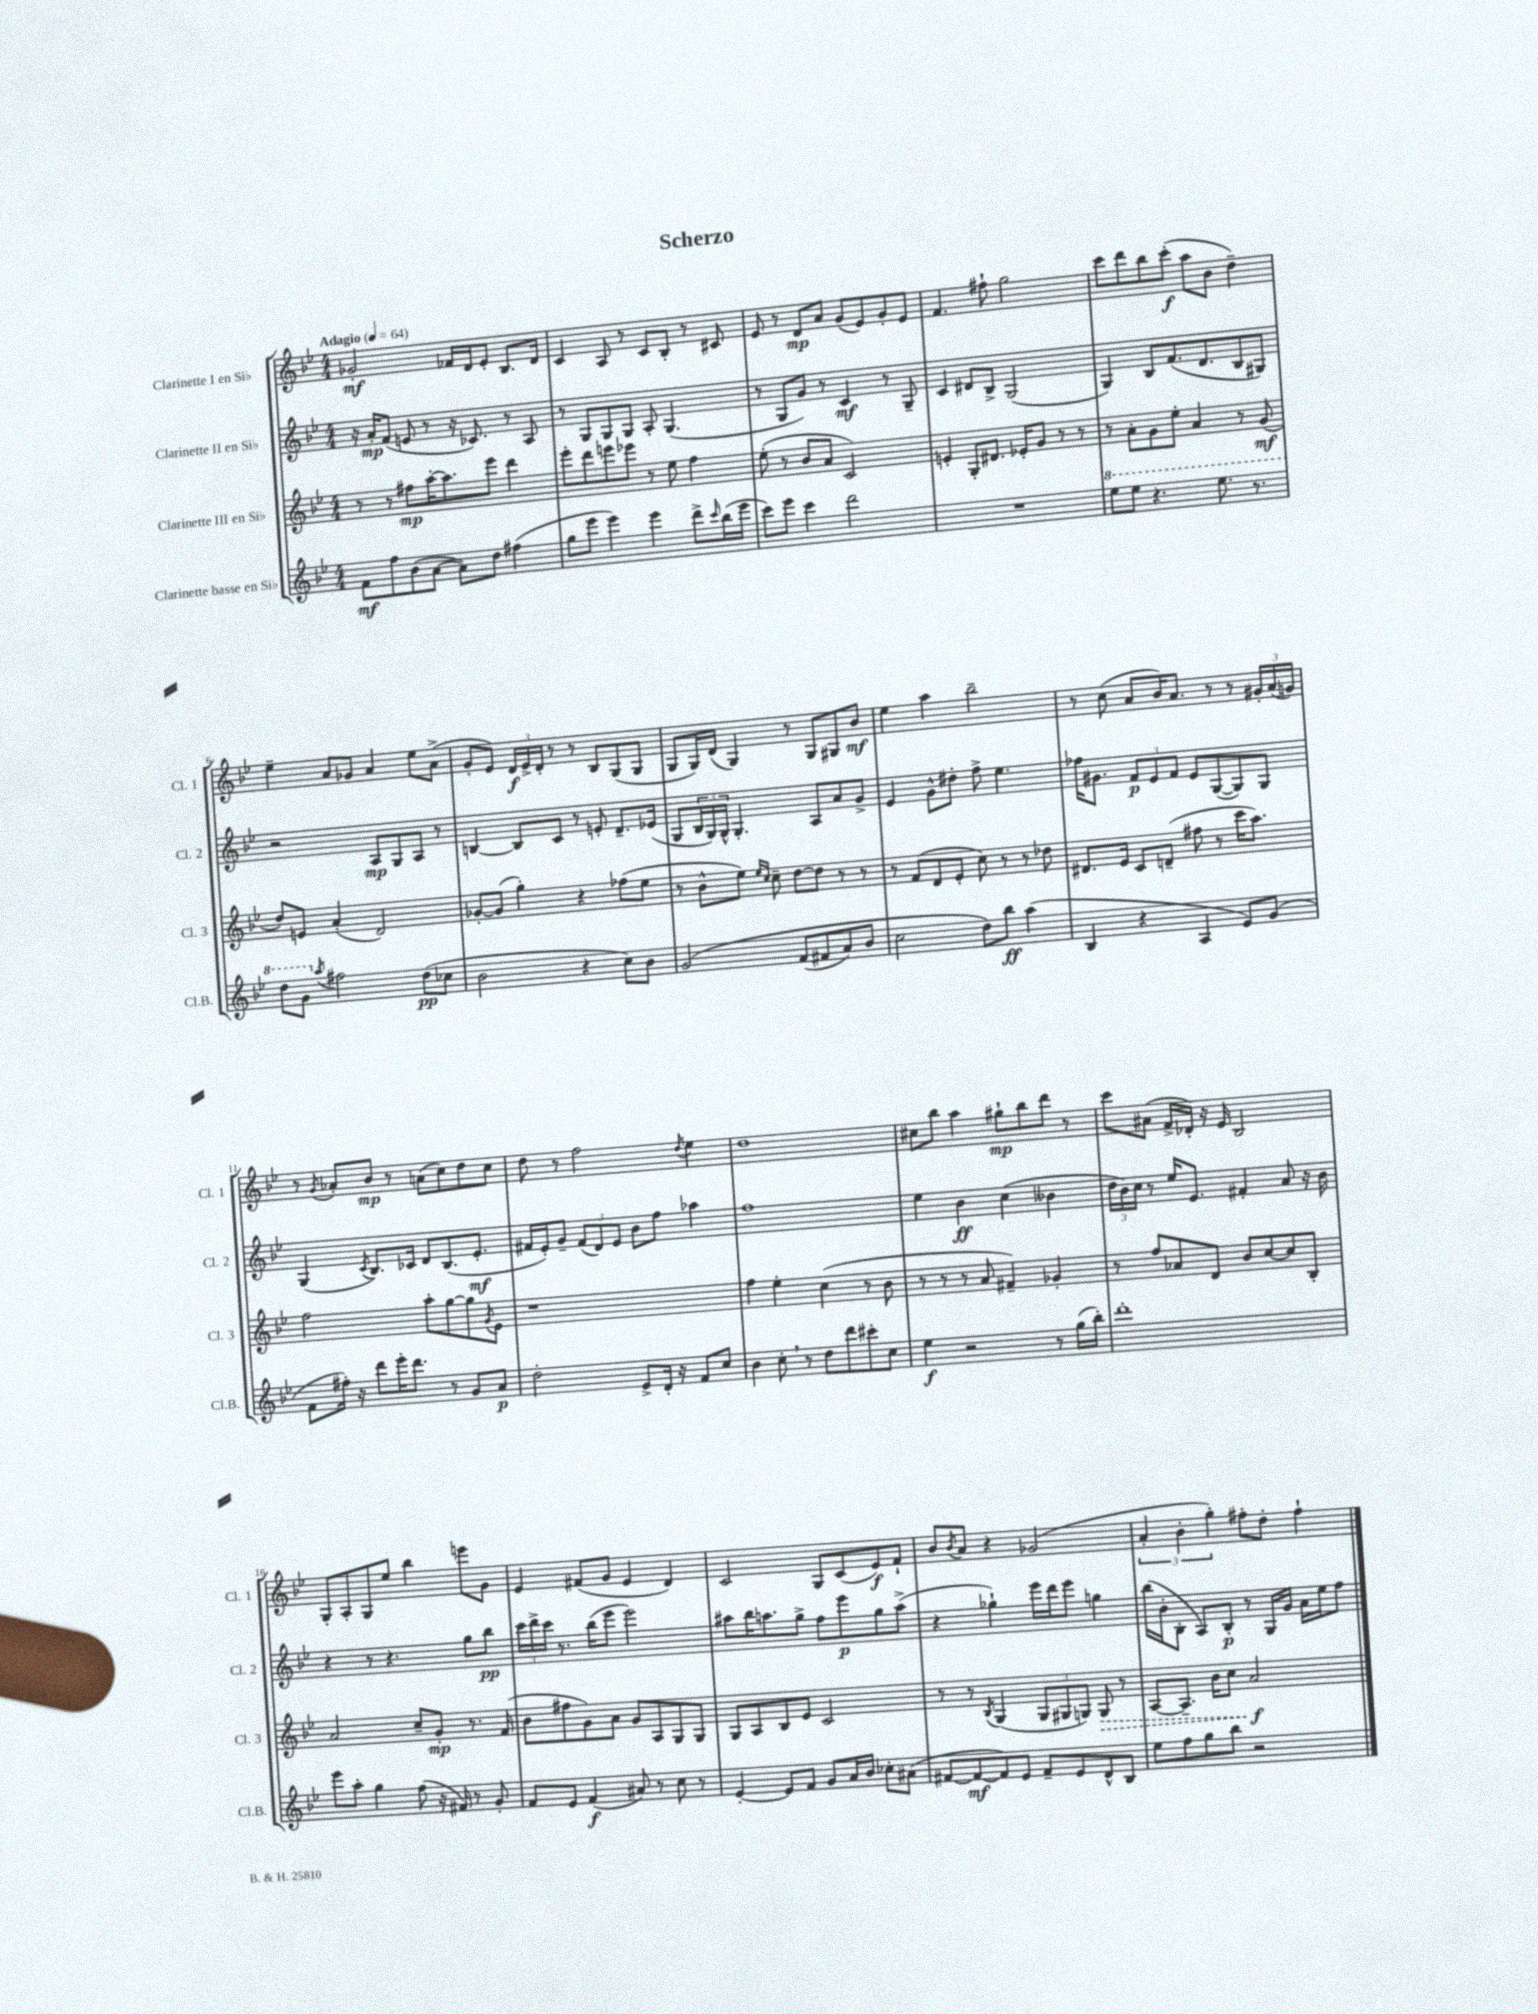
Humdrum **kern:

**kern	**dynam	**kern	**dynam	**kern	**dynam	**kern	**dynam
*part4	*part4	*part3	*part3	*part2	*part2	*part1	*part1
*staff4	*staff4	*staff3	*staff3	*staff2	*staff2	*staff1	*staff1
*I"Clarinette basse en Si♭	*	*I"Clarinette III en Si♭	*	*I"Clarinette II en Si♭	*	*I"Clarinette I en Si♭	*
*I'Cl.B.	*	*I'Cl. 3	*	*I'Cl. 2	*	*I'Cl. 1	*
*clefG2	*	*clefG2	*	*clefG2	*	*clefG2	*
*k[b-e-]	*	*k[b-e-]	*	*k[b-e-]	*	*k[b-e-]	*
*M4/4	*	*M4/4	*	*M4/4	*	*M4/4	*
*MM64	*	*MM64	*	*MM64	*	*MM64	*
=1	=1	=1	=1	=1	=1	=1	=1
!	!	!	!	!	!	!LO:TX:a:B:t=Adagio	!
8f\L	mf	8r	.	16r	.	2g-X'/	mf
.	.	.	.	16a'/KL	mp	.	.
8ff\	.	8r	.	(8f/J	.	.	.
(8b-\	.	8ff#X\L	mp	8en/	.	.	.
[8a\J	.	[16aa'\K	.	8r	.	.	.
.	.	8.aa\]	.	.	.	.	.
8a\L])	.	.	.	16r	.	16f-X/LL	.
.	.	.	.	8.c-X/)	.	16d/J	.
8dd\J	.	8eee-\J	.	.	.	8e-'/J	.
(4ff#X\	.	4ddd\	.	8r	.	8.B-/L	.
.	.	.	.	8A/	.	.	.
.	.	.	.	.	.	16d/Jk	.
=2	=2	=2	=2	=2	=2	=2	=2
8gg\L	.	8eee-'\L	.	8r	.	4c/	.
8eee-\J	.	8ddd\	.	8G/L	.	.	.
4eee-\)	.	8eeen\	.	8G/	.	8A/	.
.	.	8eee-X\J	.	8G/J	.	8r	.
4eee-\	.	8r	.	8A'/	.	8c/L	.
.	.	8ee-\	.	(4.G/	.	8B-'/J	.
8ddd^\L	.	4ff\	.	.	.	8r	.
16qqccc/	.	.	.	.	.	.	.
(16bb-\L	.	.	.	.	.	8c#X/	.
16eee-\JJ	.	.	.	.	.	.	.
=3	=3	=3	=3	=3	=3	=3	=3
8ccc\L)	.	(8ee-'\	.	8r	.	8e-/	.
8eee-\J	.	8r	.	8G/L	.	8r	.
4ccc\	.	8b-/L	.	8g/J)	.	8d/L	mp
.	.	8a/J	.	8r	.	8a/J	.
2ddd\	.	2c/)	.	4c/	mf	(8g/L	.
.	.	.	.	.	.	8e-/)	.
.	.	.	.	8r	.	8g'/	.
.	.	.	.	8G~/	.	8e-/J	.
=4	=4	=4	=4	=4	=4	=4	=4
1r	.	4en'/	.	4c/	.	4.f/	.
.	.	8G'/L	.	8d#X/L	.	.	.
.	.	8.d#X/J	.	8B-^/J	.	8ff#X`\	.
.	.	.	.	(2G/	.	2gg\	.
.	.	16e-X'/KL	.	.	.	.	.
.	.	8g/J	.	.	.	.	.
.	.	8r	.	.	.	.	.
.	.	8r	.	.	.	.	.
=5	=5	=5	=5	=5	=5	=5	=5
*8va	*	*	*	*	*	*	*
8eee-\L	.	8r	.	4G/)	.	8ccc\L	.
8eee-\J	.	8a'\L	.	.	.	8ddd\	.
4.r	.	8g\	.	8B-/L	.	8bb-\	.
.	.	8ee-'\J	.	(8.f/	.	(8ccc'\J	f
.	.	4a/	.	.	.	8aa\L	.
.	.	.	.	8.d/	.	.	.
8.eee-\	.	.	.	.	.	8b-\J	.
.	.	8r	.	8B-/	.	4dd~\)	.
8.r	.	.	.	.	.	.	.
.	.	(8g/	mf	8G#X/J)	.	.	.
!!LO:LB:g=z
=6	=6	=6	=6	=6	=6	=6	=6
8ddd\L	.	8dd/L)	.	2r	.	4ee-~\	.
8gg\J	.	8en/J	.	.	.	.	.
*X8va	*	*	*	*	*	*	*
8qaa/	.	.	.	.	.	.	.
2ff#X\	.	(4a'/	.	.	.	8a/L	.
.	.	.	.	.	.	8g-X/J	.
.	.	2d/)	.	8A/L	mp	4a/	.
.	.	.	.	8G/	.	.	.
(8dd\L	pp	.	.	8A/J	.	8ee-\L	.
8cc-X\J	.	.	.	8r	.	(8a^\J	.
=7	=7	=7	=7	=7	=7	=7	=7
2b-\	.	[8g-X'/L	.	[4Bn/	.	8g'/L	.
.	.	(8g-/J]	.	.	.	8e-/J)	.
.	.	4gg'\)	.	8B/L]	.	24d/LL	f
.	.	.	.	.	.	24e-^/	.
.	.	.	.	.	.	24d'/JJ	.
.	.	.	.	8c/J	.	8r	.
4r	.	4r	.	8r	.	8r	.
.	.	.	.	8en'/	.	8B-/L	.
8cc\L)	.	(8ff-X\L	.	8.d~/L	.	(8G/	.
8b-\J	.	8ee-\J	.	.	.	8G/J	.
.	.	.	.	(16e-X/Jk	.	.	.
=8	=8	=8	=8	=8	=8	=8	=8
(2g/	.	8r	.	8G/L	.	8G/L	.
.	.	8b-^^\L	.	24B-/L	.	16G/L)	.
.	.	.	.	24G/)	.	.	.
.	.	.	.	.	.	(16d/JJ	.
.	.	.	.	24G^^/JJ	.	.	.
.	.	8ee-\J)	.	4.G'/	.	4G/)	.
.	.	16qqee-/LL	.	.	.	.	.
.	.	16qqcc/JJ	.	.	.	.	.
.	.	8cc~\	.	.	.	.	.
(8f/L	.	[8dd\L	.	.	.	8r	.
8f#X/	.	8dd\J]	.	8A/L	.	8G/L	.
8a/)	.	8r	.	8a/	.	8G#X/	.
8b-/J	.	8r	.	8g^/J	.	8b-/J	mf
=9	=9	=9	=9	=9	=9	=9	=9
2cc\	.	8r	.	4e-/	.	4ee-\	.
.	.	(8f/L	.	.	.	.	.
.	.	8d/	.	8g^^\L	.	4aa\	.
.	.	8e-'/J	.	8dd#X'\J	.	.	.
8dd\L)	.	8cc\)	.	8ff^\	.	2bb-~\	.
8bb-\J	ff	8r	.	4.ee-\	.	.	.
(4aa\	.	8r	.	.	.	.	.
.	.	8dd-X\	.	.	.	.	.
=10	=10	=10	=10	=10	=10	=10	=10
4B-/	.	8.d#X/L	.	16ff-X\KL	.	8r	.
.	.	.	.	8.g#X\J	.	.	.
.	.	.	.	.	.	(8cc\	.
.	.	16e-/Jk	.	.	.	.	.
4r	.	8c/L	.	12f/L	p	8a/L	.
.	.	.	.	12e-/	.	.	.
.	.	(8dn~/J	.	.	.	16b-/K)	.
.	.	.	.	12f/J	.	.	.
.	.	.	.	.	.	8.a/J	.
4A/	.	8ff#X\	.	8e-/L	.	.	.
.	.	8r	.	([8G/	.	8r	.
8e-/L)	.	16ccc\KL	.	8G/])	.	8r	.
.	.	8.aa\J)	.	.	.	.	.
(8g/J	.	.	.	8G/J	.	24g#X'/LL	.
.	.	.	.	.	.	(24a/	.
.	.	.	.	.	.	24gn/JJ)	.
!!LO:LB:g=z
=11	=11	=11	=11	=11	=11	=11	=11
8f\L	.	2ff\	.	(4G/	.	8r	.
.	.	.	.	.	.	8qg/	.
16ff#X'\Jk)	.	.	.	.	.	8a-X'/L	.
16r	.	.	.	.	.	.	.
.	.	.	.	8qc/	.	.	.
8ddd\L	.	.	.	8.B-/L)	.	8b-/J	mp
16eee-'\K	.	.	.	.	.	8r	.
8.ddd\J	.	.	.	16c-X/Jk	.	.	.
.	.	8aa'\L	.	8d/L	.	(8an\L	.
8r	.	[8gg\	.	(8.B-/	.	8cc\)	.
8g/L	.	8gg\]	.	.	.	8dd\	.
.	.	.	.	8.e-'/J	mf	.	.
.	.	8qg/	.	.	.	.	.
8a/J	p	8e-\J	.	.	.	8cc\J	.
=12	=12	=12	=12	=12	=12	=12	=12
2dd'\	.	1r	.	16f#X/LL	.	8dd\	.
.	.	.	.	16e-'/J)	.	.	.
.	.	.	.	8g~/J	.	8r	.
.	.	.	.	(12f#/L	.	2ff\	.
.	.	.	.	12d/)	.	.	.
.	.	.	.	12e-/J	.	.	.
8e-^/L	.	.	.	8b-\L	.	.	.
16d'/Jk	.	.	.	8ff\J	.	.	.
16r	.	.	.	.	.	.	.
.	.	.	.	.	.	8qdd/	.
8f/L	.	.	.	4aa-X\	.	4ee-\	.
8cc/J	.	.	.	.	.	.	.
=13	=13	=13	=13	=13	=13	=13	=13
4b-\	.	4ff\	.	1ff	.	1dd	.
8cc',\	.	4ee-'\	.	.	.	.	.
8r	.	.	.	.	.	.	.
8dd\L	.	(4cc\	.	.	.	.	.
8ddd\	.	.	.	.	.	.	.
8ccc#X'\	.	8r	.	.	.	.	.
8cc\J	.	8b-\	.	.	.	.	.
=14	=14	=14	=14	=14	=14	=14	=14
4ee-\	f	8r	.	4ee-\	.	8cc#X\L	.
.	.	8r	.	.	.	8bb-\J	.
2r	.	8r	.	4b-\	ff	4aa\	.
.	.	8a/	.	.	.	.	.
.	.	4f#X~/)	.	(4cc\	.	8gg#X`\L	mp
.	.	.	.	.	.	8bb-\	.
8r	.	4g-X'/	.	4b--X\	.	8ddd\J	.
(16gg\LL	.	.	.	.	.	8r	.
16bb-'\JJ)	.	.	.	.	.	.	.
=15	=15	=15	=15	=15	=15	=15	=15
1ddd'	.	8r	.	24dd\LL	.	8ccc\L	.
.	.	.	.	24b-\)	.	.	.
.	.	.	.	24cc\JJ	.	.	.
.	.	8ff/L	.	8r	.	(8a#X\J	.
.	.	8a-X/	.	16ee-/KL	.	16f^/LL	.
.	.	.	.	8.e-/J	.	16d-X'/JJ)	.
.	.	8d/J	.	.	.	16r	.
.	.	.	.	.	.	16e-/	.
.	.	8b-/L	.	4f#X'/	.	2B-/	.
.	.	[8cc/	.	.	.	.	.
.	.	8cc/]	.	8a/	.	.	.
.	.	8B-'/J	.	16r	.	.	.
.	.	.	.	16b-\	.	.	.
!!LO:LB:g=z
=16	=16	=16	=16	=16	=16	=16	=16
8eee-\L	.	2a/	.	4r	.	8G'/L	.
8aa'\J	.	.	.	.	.	8A'/	.
4gg\	.	.	.	8r	.	8G/	.
.	.	.	.	4.r	.	8ee-/J	.
(8ff\	.	8cc~/L	.	.	.	4bb-\	.
16r	.	8g'/J	mp	.	.	.	.
16f#X/)	.	.	.	.	.	.	.
8r	.	8.r	.	8gg\L	.	8eeen\L	.
8g'/	.	.	.	8bb-\J	pp	8g\J	.
.	.	(16f/	.	.	.	.	.
=17	=17	=17	=17	=17	=17	=17	=17
8f/L	.	8b-\L	.	24ccc\LL	.	4e-/	.
.	.	.	.	24ddd^\	.	.	.
.	.	.	.	24ccc\JJ	.	.	.
8e-/J	.	8ff#X\	.	8.r	.	.	.
(4f/	f	8g\)	.	.	.	(8f#X/L	.
.	.	.	.	(16bb-\KL	.	.	.
.	.	8a\J	.	8eee-\J	.	8g/J	.
8a#X/)	.	8g/L	.	2eee-\)	.	4e-/	.
8r	.	8A/	.	.	.	.	.
8cc\	.	8G/	.	.	.	4d/)	.
8r	.	8G/J	.	.	.	.	.
=18	=18	=18	=18	=18	=18	=18	=18
[4e-'/	.	8G/L	.	8aa#X\L	.	2c/	.
.	.	8A/	.	16bb-\K	.	.	.
.	.	.	.	8.aan\	.	.	.
8e-/L]	.	8B-/	.	.	.	.	.
8f/J	.	8e-/J	.	8gg^\J	.	.	.
8g/L	.	2c/	.	8ff\L	.	8G/L	.
16a/L	.	.	.	8eee-\	p	(8c/	.
16b-/JJ	.	.	.	.	.	.	.
8cc-X'\L	.	.	.	8gg\	.	8e-/)	f
(8a#X\J	.	.	.	(8aa^\J	.	8f`/J	.
=19	=19	=19	=19	=19	=19	=19	=19
[8f#X/L	.	8r	.	4r	.	8b-/L	.
.	.	.	.	.	.	8qb-/	.
8f#/_	mf	8r	.	.	.	8a/J	.
.	.	8qB-/	.	.	.	.	.
8f#/])	.	(4G/	.	4gg-X`\)	.	4r	.
8e-/J	.	.	.	.	.	.	.
8f#~/L	.	12G/L	.	16eee-\LL	.	(2g-X/	.
.	.	.	.	16ddd\J	.	.	.
.	.	12G#X/	.	.	.	.	.
8e-/	.	.	.	8eee-\J	.	.	.
.	.	12Gn/J)	.	.	.	.	.
!	!	!	!LO:HP:b	!	!	!	!
8d^^/	.	8G/	>	4ggn\	.	.	.
8B-/J	.	8r	.	.	.	.	.
=20	=20	=20	=20	=20	=20	=20	=20
8ee-\L	.	[8A/L	.	(16bb-\LL	.	6a'/	.
.	.	.	.	16b-'\J	.	.	.
8ff\	.	8.A~/J]	.	8B-'\J	.	.	.
.	.	.	.	.	.	6b-'\	.
8gg\	.	.	.	8A/L)	.	.	.
.	.	16b-\KL	.	.	.	.	.
.	.	.	.	.	.	6gg'\)	.
8bb-\J	.	8cc\J	.	8B-'/J	p	.	.
2r	.	2a/	f	8r	.	8ff#X'\L	.
.	.	.	.	16G/LL	.	8dd'\J	.
.	.	.	.	16g/JJ	.	.	.
.	.	.	.	16a\LL	.	4ff#`\	.
.	.	.	.	16ee-\J	.	.	.
.	.	.	.	8ff\J	.	.	.
.	.	.	]	.	.	.	.
==	==	==	==	==	==	==	==
*-	*-	*-	*-	*-	*-	*-	*-
